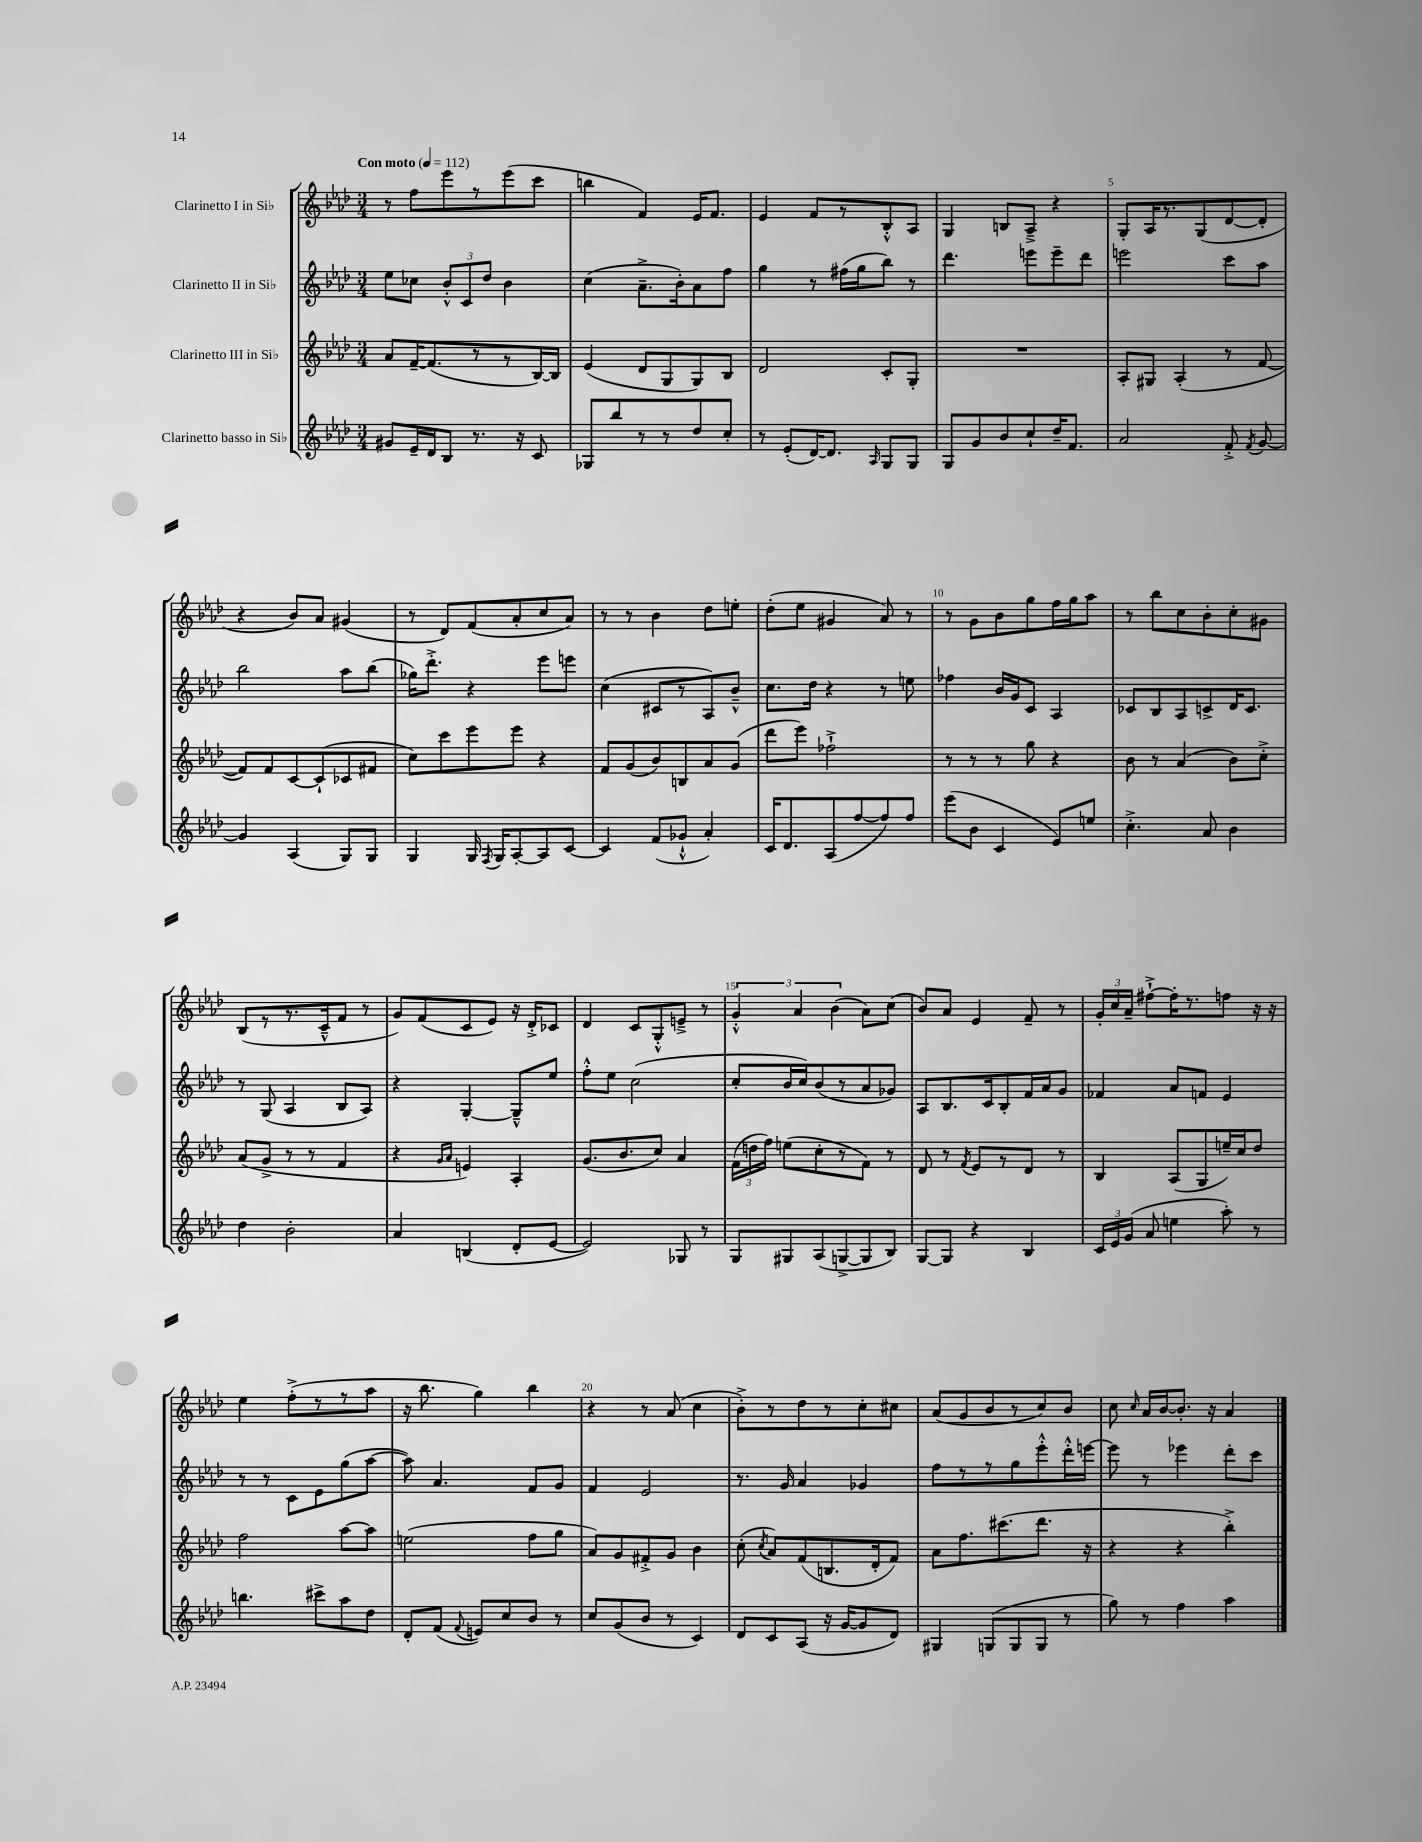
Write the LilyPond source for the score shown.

<<
\new StaffGroup <<
\new Staff = "s0" \with { instrumentName = "Clarinetto I in Sib" } {
    \clef treble \key aes \major \numericTimeSignature \time 3/4 \tempo "Con moto" 4 = 112
    \autoBeamOff r8 f''8[ ees'''8 r8 ees'''8( c'''8] |
    b''4 f'4) ees'16[ f'8.] |
    ees'4 f'8[ r8 bes8-.-^ aes8] |
    g4 b8[ aes8]---> r4 |
    g8[-. aes16 r8. g8( des'8~ des'8]-. |
    r4 bes'8[) aes'8] gis'4( |
    r8 des'8[) f'8( aes'8-. c''8 aes'8]) |
    r8 r8 bes'4 des''8[ e''8]-. |
    des''8[-.( ees''8] gis'4 aes'8) r8 |
    r8 g'8[ bes'8 g''8 f''16 g''16 aes''8] |
    r8 bes''8[ c''8 bes'8-. c''8-. gis'8] |
    bes8[( r8 r8. c'16---^ f'8] r8 |
    g'8[) f'8( c'8 ees'8]) r16 des'16[-.-> ces'8] |
    des'4 c'8[ g8-.-^ e'8]---> r8 |
    \tuplet 3/2 { g'4-.-^ aes'4 bes'4( } aes'8[) c''8]( |
    bes'8[) aes'8] ees'4 f'8-- r8 |
    \tuplet 3/2 { g'16[-. c''16 aes'16]-- } fis''8[~-!-> fis''16-. r8. f''8] r16 r16 |
    ees''4 f''8[-.->( r8 r8 aes''8] |
    r16 bes''8. g''4) bes''4 |
    r4 r8 aes'8( c''4 |
    bes'8[-.->) r8 des''8 r8 c''8-. cis''8] |
    aes'8[( g'8 bes'8 r8 c''8) bes'8] |
    c''8 \grace { c''16 } aes'16[ bes'16~ bes'8.]-. r16 aes'4 \bar "|." |
}
\new Staff = "s1" \with { instrumentName = "Clarinetto II in Sib" } {
    \clef treble \key aes \major \numericTimeSignature \time 3/4
    \autoBeamOff ees''8[ ces''8] \tuplet 3/2 { bes'8[-.-^ c'8 des''8] } bes'4 |
    c''4( aes'8.[---> bes'16-.) aes'8 f''8] |
    g''4 r8 fis''16[( g''16 bes''8]) r8 |
    des'''4. e'''8[ e'''8-- des'''8] |
    e'''2 c'''8[ aes''8] |
    bes''2 aes''8[ bes''8]( |
    ges''16[) des'''8.]-.-> r4 ees'''8[ e'''8] |
    c''4( cis'8[ r8 aes8) bes'8]---^ |
    c''8.[ des''16] r4 r8 e''8 |
    fes''4 bes'16[ g'16 c'8] aes4 |
    ces'8[ bes8 aes8 c'8-> des'16 c'8.] |
    r8 g8( aes4 bes8[ aes8]) |
    r4 g4~-. g8[---^ ees''8] |
    f''8[-.-^ ees''8] c''2( |
    c''8[-. bes'16 c''16) bes'8( r8 aes'8 ges'8]) |
    aes8[ bes8. c'16 bes8-. f'16 aes'16 g'8] |
    fes'4 aes'8[ f'8] ees'4 |
    r8 r8 c'8[ ees'8 g''8( aes''8]~ |
    aes''8) aes'4. f'8[ g'8] |
    f'4 ees'2 |
    r8. g'16 aes'4 ges'4 |
    f''8[ r8 r8 g''8 ees'''8-.-^ des'''16-.-^ e'''16]~ |
    e'''8 r8 ees'''4 des'''8[-. c'''8] \bar "|." |
}
\new Staff = "s2" \with { instrumentName = "Clarinetto III in Sib" } {
    \clef treble \key aes \major \numericTimeSignature \time 3/4
    \autoBeamOff aes'8[ f'16~-- f'8.( r8 r8 bes16~) bes16] |
    ees'4( des'8[ g8 g8) bes8] |
    des'2 c'8[-. g8]-. |
    R2. |
    aes8[-. gis8] aes4-.( r8 f'8~ |
    f'8[) f'8 c'8~ c'8-!( ces'8 fis'8] |
    c''8[) c'''8 ees'''8 ees'''8] r4 |
    f'8[ g'8( bes'8) b8 aes'8 g'8]( |
    des'''8[ ees'''8]) fes''2-!-> |
    r8 r8 r8 g''8 r4 |
    bes'8 r8 aes'4( bes'8[) c''8]-.-> |
    aes'8[( g'8]-> r8 r8 f'4 |
    r4 \grace { g'16[ aes'16] } e'4) aes4-. |
    g'8.[( bes'8. c''8]) aes'4 |
    \tuplet 3/2 { f'16[( d''16 f''16]) } e''8[( c''8-. r8 f'8]) r8 |
    des'8 r8 \acciaccatura { f'8 } ees'8[ r8 des'8] r8 |
    bes4 aes8[( g8 e''16--) c''16 des''8] |
    f''2 aes''8[~ aes''8] |
    e''2( f''8[ g''8] |
    aes'8[) g'8 fis'8-.-> g'8] bes'4 |
    c''8-.( \acciaccatura { c''8 } aes'8[) f'8( b8. des'16-. f'8]) |
    aes'8[ f''8. cis'''8.( des'''8.] r16 |
    r4 r4 bes''4-.->) \bar "|." |
}
\new Staff = "s3" \with { instrumentName = "Clarinetto basso in Sib" } {
    \clef treble \key aes \major \numericTimeSignature \time 3/4
    \autoBeamOff gis'8[ ees'16-- des'16 bes8] r8. r16 c'8 |
    ges8[ bes''8 r8 r8 des''8 c''8]-. |
    r8 ees'8[-.( des'16~) des'8.] \grace { aes16 } g8[ g8] |
    g8[ g'8 bes'8 c''8-! des''16-- f'8.] |
    aes'2 f'8-.-> \acciaccatura { f'8 } g'8~ |
    g'4 aes4( g8[) g8] |
    g4 g16 \acciaccatura { f8 } g16[ aes8~-. aes8 c'8]~ |
    c'4 f'8[( ges'8]-!-^ aes'4-.) |
    c'16[ des'8. aes8( f''8~ f''8) f''8] |
    ees'''8[( bes'8] c'4 ees'8[) e''8] |
    c''4.-.-> aes'8 bes'4 |
    des''4 bes'2-. |
    aes'4 b4( des'8[-. ees'8]~ |
    ees'2) ges8 r8 |
    g8[ gis8 aes8( g8~-> g8 bes8]) |
    g8[~ g8] r4 bes4 |
    \tuplet 3/2 { c'16[ ees'16 g'16]( } aes'8 e''4 aes''8-.) r8 |
    b''4. cis'''8[-> aes''8 des''8] |
    des'8[-. f'8]( \appoggiatura { f'8 } e'8[) c''8 bes'8] r8 |
    c''8[ g'8( bes'8] r8 c'4) |
    des'8[ c'8 aes8]( r16 g'16[~ g'8 des'8]) |
    gis4 g8[( g8 g8] r8 |
    g''8) r8 f''4 aes''4 \bar "|." |
}
>>
>>
\layout { \context { \Score \override BarNumber.break-visibility = ##(#f #t #t) barNumberVisibility = #(every-nth-bar-number-visible 5) } }
